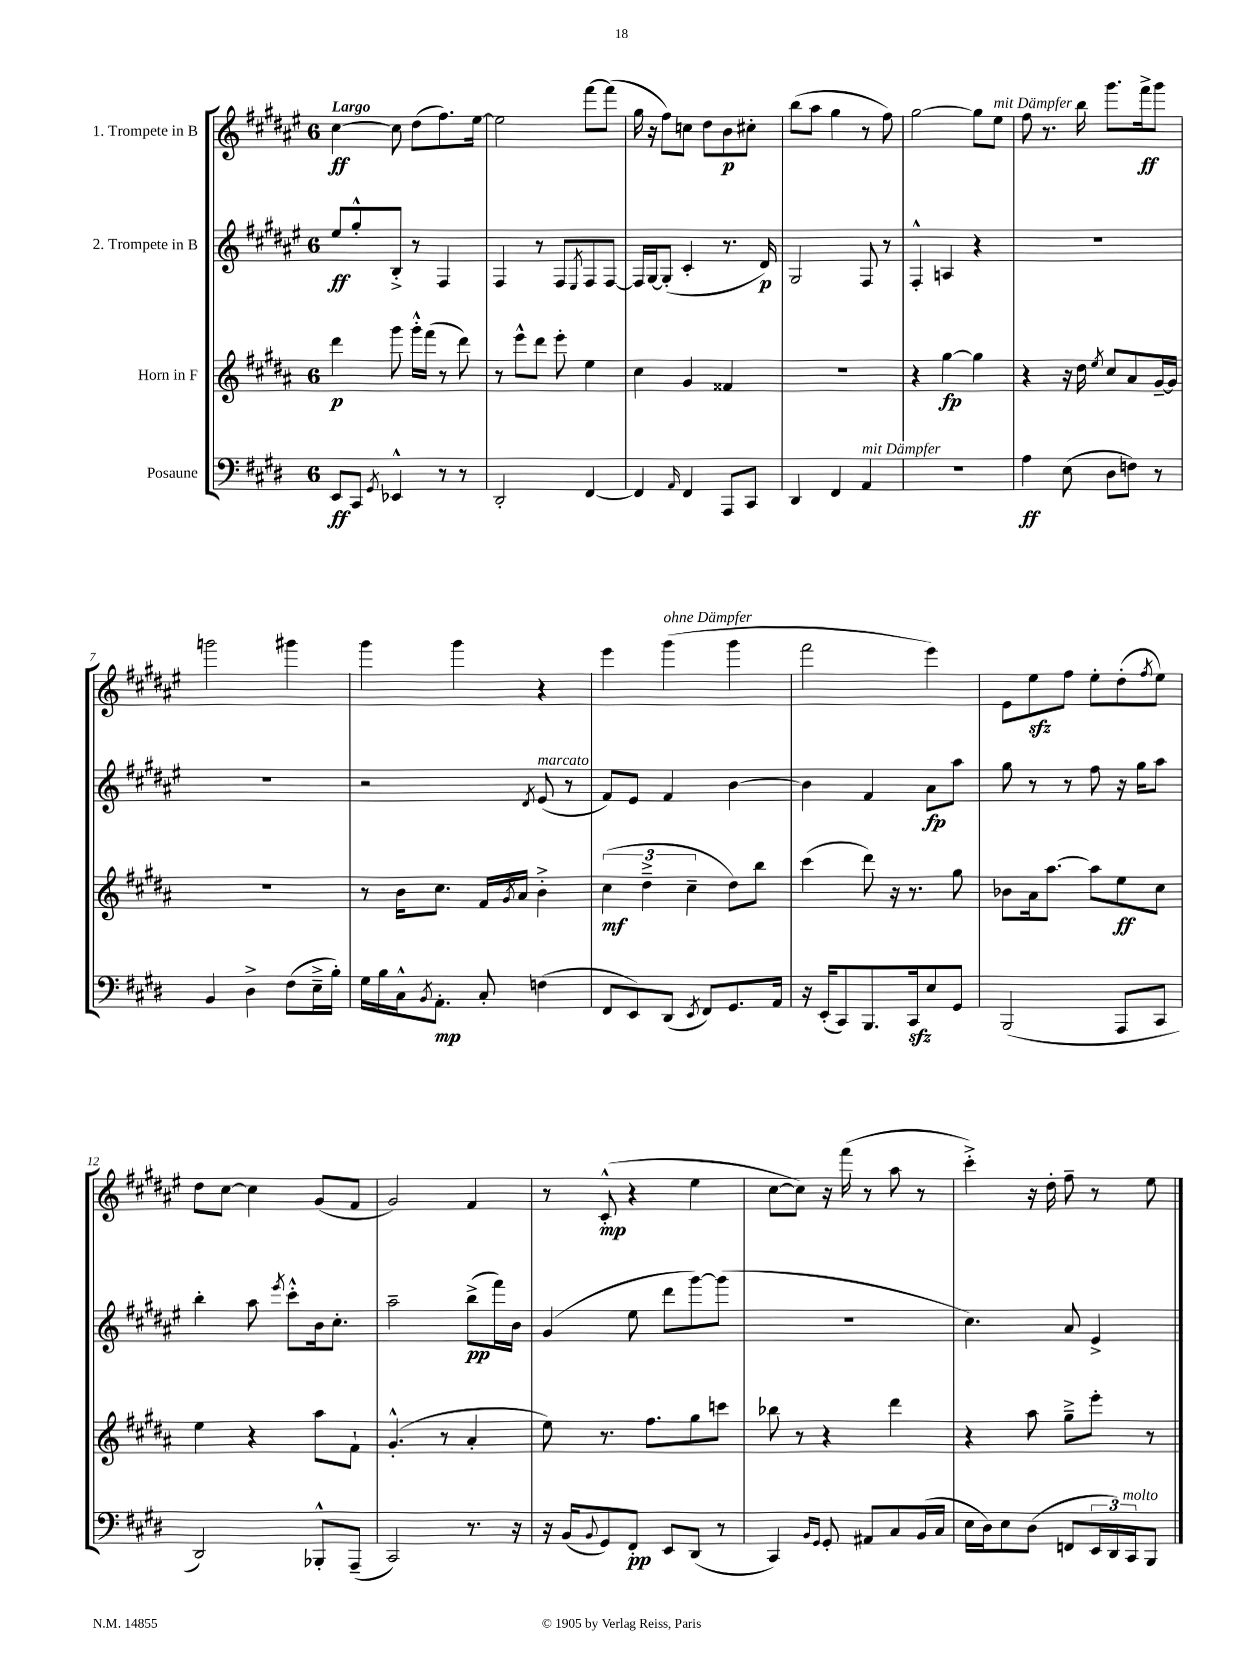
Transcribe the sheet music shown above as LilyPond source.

<<
\new StaffGroup <<
\new Staff = "s0" \with { instrumentName = "1. Trompete in B" } {
    \clef treble \key fis \major \once \override Staff.TimeSignature.style = #'single-digit \time 6/8 \tempo "Largo"
    cis''4~\ff cis''8 dis''8( fis''8.) eis''16~ |
    eis''2 fis'''8~ fis'''8( |
    gis''16 r16 fis''8) c''8 dis''8 b'8\p cis''8-. |
    b''8( ais''8 gis''4 r8 fis''8) |
    gis''2~ gis''8 eis''8^\markup { \italic "mit Dämpfer" } |
    fis''8 r8. b''16 gis'''8. fis'''16->\ff gis'''8 |
    g'''2 gis'''4 |
    gis'''4 gis'''4 r4 |
    eis'''4 gis'''4^\markup { \italic "ohne Dämpfer" }( gis'''4 |
    fis'''2 eis'''4) |
    eis'8 eis''8\sfz fis''8 eis''8-. dis''8-.( \acciaccatura { fis''8 } eis''8) |
    dis''8 cis''8~ cis''4 gis'8( fis'8 |
    gis'2) fis'4 |
    r8 cis'8-.-^\mp( r4 eis''4 |
    cis''8~ cis''8) r16 fis'''16( r8 ais''8 r8 |
    cis'''4-.->) r16 dis''16-. fis''8-- r8 eis''8 \bar "|." |
}
\new Staff = "s1" \with { instrumentName = "2. Trompete in B" } {
    \clef treble \key fis \major \once \override Staff.TimeSignature.style = #'single-digit \time 6/8
    eis''8\ff gis''8-.-^ b8-.-> r8 fis4 |
    fis4 r8 fis8 \acciaccatura { eis8 } fis8 fis8~ |
    fis16 gis16~ gis8-.( cis'4-. r8. dis'16\p) |
    gis2 fis8 r8 |
    fis4-.-^ a4 r4 |
    R2. |
    r2. |
    r2 \acciaccatura { dis'8 } eis'8^\markup { \italic "marcato" }( r8 |
    fis'8) eis'8 fis'4 b'4~ |
    b'4 fis'4 ais'8\fp ais''8 |
    gis''8 r8 r8 fis''8 r16 gis''16 ais''8 |
    b''4-. ais''8 \acciaccatura { eis'''8 } cis'''8-.-^ b'16 cis''8.-. |
    ais''2-- b''8->\pp( fis'''16) b'16 |
    gis'4( eis''8 dis'''8 gis'''8~) gis'''8( |
    r2. |
    cis''4.) ais'8 eis'4-> \bar "|." |
}
\new Staff = "s2" \with { instrumentName = "Horn in F" } {
    \clef treble \key b \major \once \override Staff.TimeSignature.style = #'single-digit \time 6/8
    dis'''4\p gis'''8 gis'''16-.-^ fis'''16( r8 dis'''8) |
    r8 e'''8-^ dis'''8 e'''8-. e''4 |
    cis''4 gis'4 fisis'4 |
    R2. |
    r4 gis''4~\fp gis''4 |
    r4 r16 dis''16 \acciaccatura { e''8 } cis''8 ais'8 gis'16~-- gis'16 |
    R2. |
    r8 b'16 cis''8. fis'16 \acciaccatura { gis'8 } ais'16 b'4-.-> |
    \tuplet 3/2 { cis''4\mf( dis''4---> cis''4-- } dis''8) b''8 |
    cis'''4( dis'''8) r16 r8. gis''8 |
    bes'8 ais'16 ais''8.~ ais''8 e''8\ff cis''8 |
    e''4 r4 ais''8 fis'8-! |
    gis'4.-.-^( r8 ais'4-. |
    e''8) r8. fis''8. gis''8 c'''8 |
    bes''8 r8 r4 dis'''4 |
    r4 ais''8 gis''8---> e'''8-. r8 \bar "|." |
}
\new Staff = "s3" \with { instrumentName = "Posaune" } {
    \clef bass \key e \major \once \override Staff.TimeSignature.style = #'single-digit \time 6/8
    e,8\ff cis,8 \acciaccatura { gis,8 } ees,4-^ r8 r8 |
    dis,2-. fis,4~ |
    fis,4 \grace { a,16 } fis,4 a,,8 cis,8 |
    dis,4 fis,4 a,4^\markup { \italic "mit Dämpfer" } |
    R2. |
    a4\ff e8( dis8 f8) r8 |
    b,4 dis4-> fis8( e16---> b16-.) |
    gis16 b16 cis16-^ \acciaccatura { b,8 } a,8.-.\mp cis8-. f4( |
    fis,8 e,8) dis,8( \acciaccatura { e,8 } fis,8) gis,8. a,16 |
    r16 e,16-.( cis,8) b,,8. cis,16\sfz e8 gis,8 |
    b,,2( a,,8 cis,8 |
    dis,2) bes,,8-.-^ a,,8--( |
    cis,2) r8. r16 |
    r16 b,16( \appoggiatura { b,8 } gis,8) fis,8-.\pp e,8 dis,8( r8 |
    cis,4) \grace { b,16 gis,16 } gis,8-. ais,8 cis8 b,16( cis16 |
    e16 dis16) e8 dis8( f,8 \tuplet 3/2 { e,16 dis,16) cis,16^\markup { \italic "molto" } } b,,8 \bar "|." |
}
>>
>>
